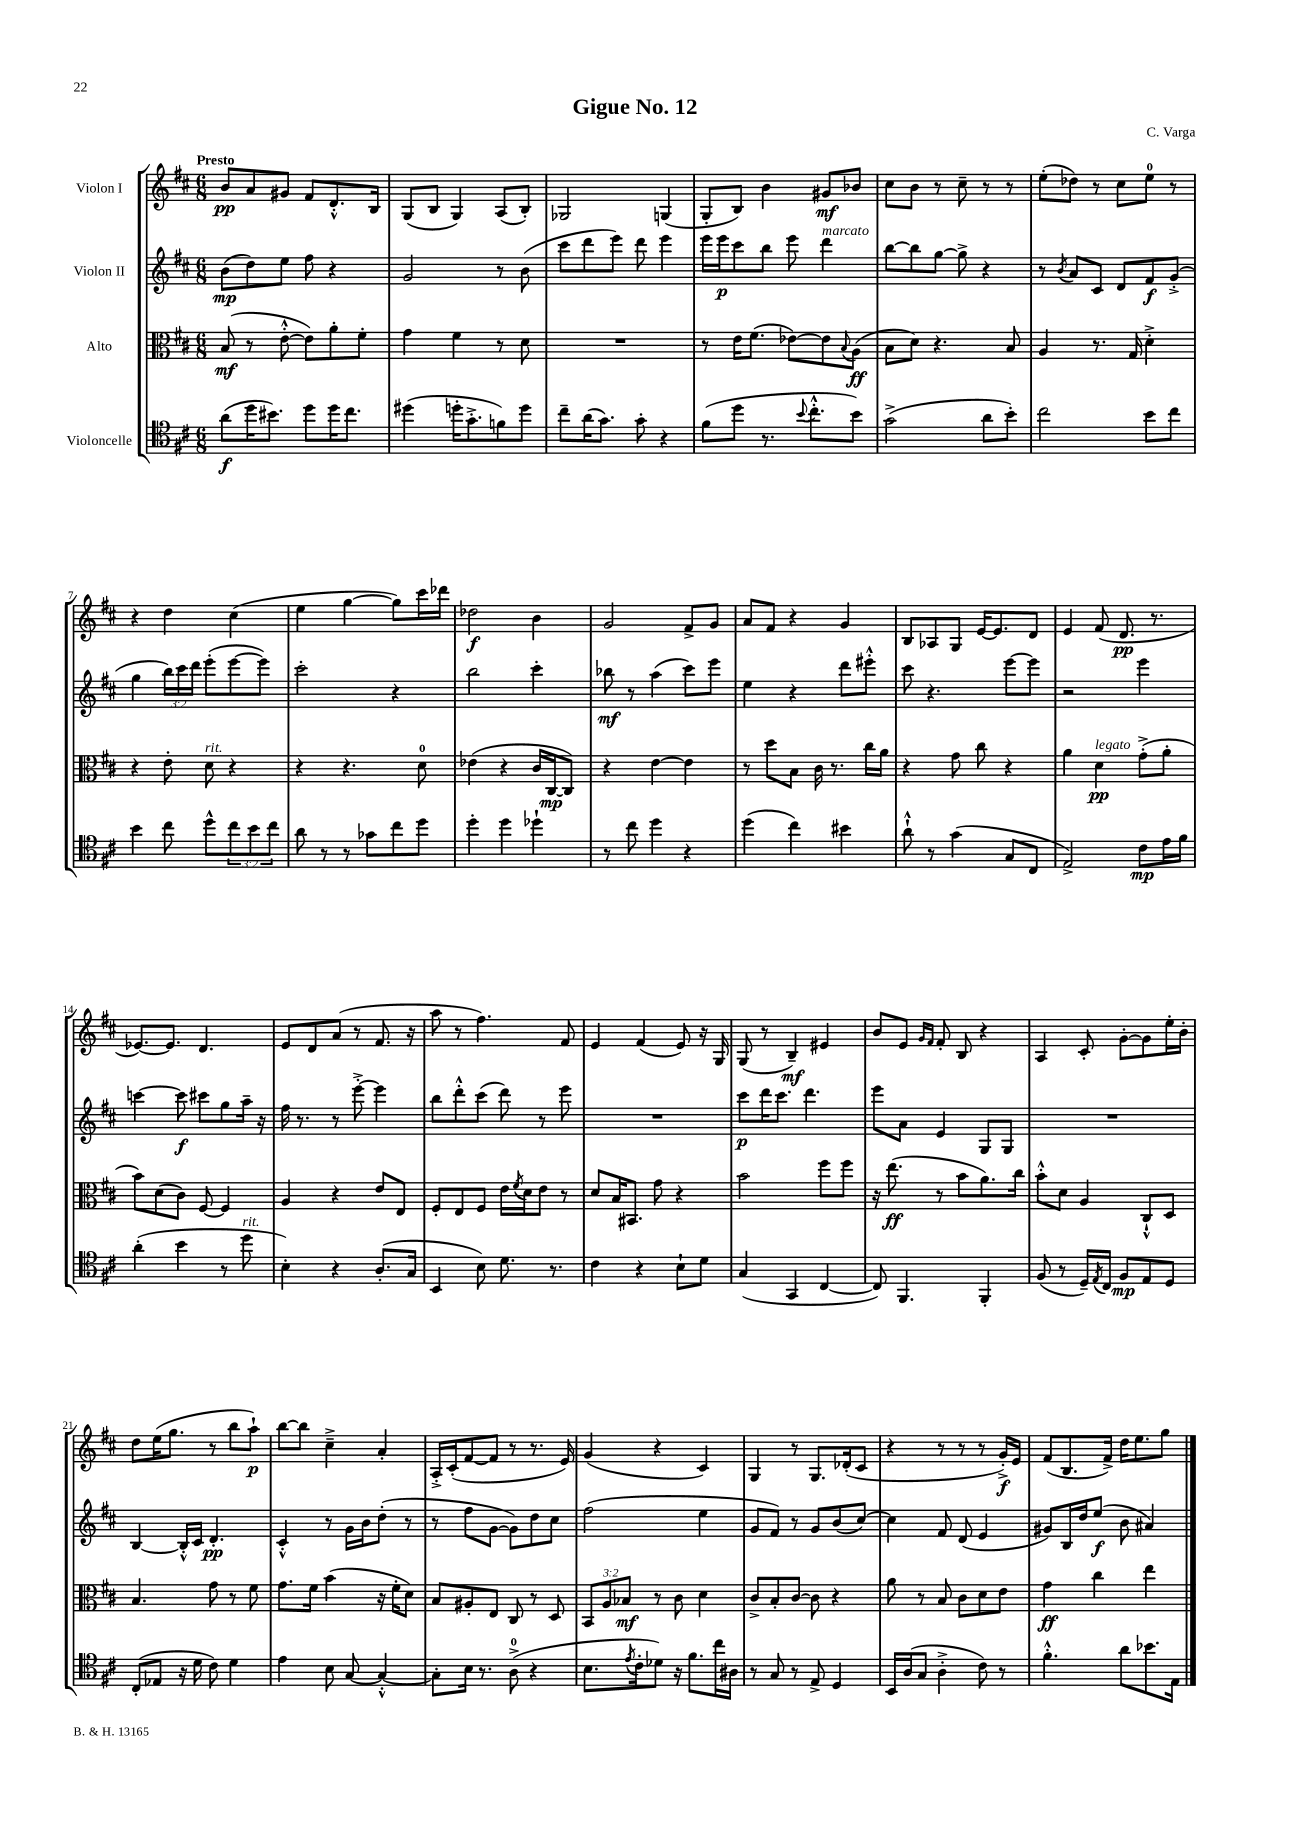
\header { title = "Gigue No. 12" composer = "C. Varga" }
<<
\new StaffGroup <<
\new Staff = "s0" \with { instrumentName = "Violon I" } {
    \clef treble \key d \major \numericTimeSignature \time 6/8 \tempo "Presto"
    b'8\pp a'8 gis'8 fis'8 d'8.-.-^ b16 |
    g8( b8 g4) a8( b8-.) |
    ges2 g4( |
    g8-. b8) b'4 gis'8\mf bes'8 |
    cis''8 b'8 r8 cis''8-- r8 r8 |
    e''8-.( des''8) r8 cis''8 e''8-0 r8 |
    r4 d''4 cis''4( |
    e''4 g''4~ g''8) cis'''16 des'''16 |
    des''2\f b'4 |
    g'2 fis'8-> g'8 |
    a'8 fis'8 r4 g'4 |
    b8 aes8 g8 e'16~ e'8. d'8 |
    e'4 fis'8( d'8.\pp r8. |
    ees'8.~) ees'8. d'4. |
    e'8 d'8 a'8( r8 fis'8. r16 |
    a''8 r8 fis''4.) fis'8 |
    e'4 fis'4( e'8) r16 g16 |
    g8( r8 b4--\mf) eis'4 |
    b'8 e'8 \grace { g'16 fis'16 } fis'8-. b8 r4 |
    a4 cis'8-. g'8~-. g'8 e''16-. b'16-. |
    d''8 e''16( g''8. r8 b''8 a''8-!\p) |
    b''8~ b''8 cis''4---> a'4-. |
    a16-.-> cis'16-.( fis'8~ fis'8 r8 r8. e'16) |
    g'4( r4 cis'4) |
    g4 r8 g8. des'16-.( cis'8 |
    r4 r8 r8 r8 g'16-.->\f) e'16 |
    fis'8( b8. fis'16->) d''16 e''8. g''8 \bar "|." |
}
\new Staff = "s1" \with { instrumentName = "Violon II" } {
    \clef treble \key d \major \numericTimeSignature \time 6/8 \override Staff.TupletNumber.text = #tuplet-number::calc-fraction-text
    b'8\mp( d''8) e''8 fis''8 r4 |
    g'2 r8 b'8( |
    cis'''8 d'''8 e'''8) d'''8 e'''4 |
    e'''16 e'''16\p cis'''8 b''8 e'''8 d'''4^\markup { \italic "marcato" } |
    b''8~ b''8 g''8~ g''8-> r4 |
    r8 \acciaccatura { b'8 } a'8 cis'8 d'8 fis'8\f g'8-.->( |
    g''4 \tuplet 3/2 { b''16) cis'''16 d'''16 } e'''8-.( e'''8~ e'''8) |
    cis'''2-. r4 |
    b''2 cis'''4-. |
    bes''8\mf r8 a''4( cis'''8) e'''8 |
    e''4 r4 d'''8 eis'''8-.-^ |
    cis'''8 r4. e'''8~ e'''8 |
    r2 e'''4 |
    c'''4~ c'''8\f cis'''8 g''8 a''16-- r16 |
    fis''16 r8. r8 e'''8~-.-> e'''4 |
    b''8 d'''8-.-^ cis'''8( d'''8) r8 e'''8 |
    R2. |
    cis'''8\p d'''16 cis'''8. d'''4. |
    e'''8 a'8 e'4 g8 g8 |
    R2. |
    b4~ b16-.-^ cis'16 d'4.-.\pp |
    cis'4-.-^ r8 g'16 b'16 d''8-.( r8 |
    r8 fis''8 g'8~ g'8) d''8 cis''8 |
    fis''2( e''4 |
    g'8 fis'8) r8 g'8 b'8( cis''8~) |
    cis''4 fis'8 d'8( e'4 |
    gis'8) b16 d''16 e''8\f( b'8 ais'4) \bar "|." |
}
\new Staff = "s2" \with { instrumentName = "Alto" } {
    \clef alto \key d \major \numericTimeSignature \time 6/8 \override Staff.TupletNumber.text = #tuplet-number::calc-fraction-text
    b8\mf( r8 e'8~-.-^ e'8) a'8-. fis'8-. |
    g'4 fis'4 r8 d'8 |
    R2. |
    r8 e'16 fis'8.( ees'8~) ees'8 \appoggiatura { b8 } a8\ff( |
    b8 d'8) r4. b8 |
    a4 r8. g16 d'4-.-> |
    r4 e'8-. d'8^\markup { \italic "rit." } r4 |
    r4 r4. d'8-0 |
    ees'4( r4 cis'16 cis16~\mp cis8) |
    r4 e'4~ e'4 |
    r8 d''8 b8 cis'16 r8. cis''16 a'16 |
    r4 g'8 cis''8 r4 |
    a'4 d'4\pp^\markup { \italic "legato" } g'8-.->( a'8-. |
    b'8) d'8( cis'8) fis8~ fis4 |
    a4 r4 e'8 e8 |
    fis8-. e8 fis8 e'16 \acciaccatura { fis'8 } d'16 e'8 r8 |
    d'8 b16 bis,8. g'8 r4 |
    b'2 fis''8 fis''8 |
    r16 e''8.\ff( r8 b'8 a'8.) cis''16 |
    b'8-.-^ d'8 a4 cis8-!-^ d8 |
    b4. g'8 r8 fis'8 |
    g'8. fis'16 b'4( r16 fis'16-. d'8) |
    b8 ais8-. e8 cis8 r8 d8 |
    \tuplet 3/2 { b,8 a8 bes8\mf } r8 cis'8 d'4 |
    cis'8-> b8-. cis'8~ cis'8 r4 |
    a'8 r8 b8 cis'8 d'8 e'8 |
    g'4\ff cis''4 e''4 \bar "|." |
}
\new Staff = "s3" \with { instrumentName = "Violoncelle" } {
    \clef tenor \key d \major \numericTimeSignature \time 6/8 \override Staff.TupletNumber.text = #tuplet-number::calc-fraction-text
    a'8\f( d''16 bis'8.) d''8 d''16 cis''8. |
    dis''4( d''16-. g'8.-.-> f'8) d''8 |
    cis''8-- a'16( g'8.) g'8-. r4 |
    fis'8( d''8 r8. \appoggiatura { b'8 } cis''8.-.-^ b'8) |
    g'2->( a'8 b'8-.) |
    cis''2 b'8 cis''8 |
    b'4 cis''8 d''8-^ \tuplet 3/2 { cis''8 b'8 cis''8 } |
    a'8 r8 r8 ges'8 cis''8 d''8 |
    d''4-. d''4 des''4-! |
    r8 cis''8 d''4 r4 |
    d''4( cis''4) bis'4 |
    a'8-!-^ r8 g'4( g8 cis8 |
    e2->) cis'8\mp e'16 fis'16 |
    a'4-.( b'4 r8 d''8^\markup { \italic "rit." } |
    b4-.) r4 a8.-.( g16 |
    b,4 b8) d'8. r8. |
    cis'4 r4 b8-! d'8 |
    g4( g,4 cis4~ |
    cis8) fis,4. fis,4-. |
    fis8( r8 d16--) \acciaccatura { e8 } cis16 fis8\mp e8 d8 |
    cis8-.( ees8 r16 d'16 cis'8) d'4 |
    e'4 b8 g8~ g4~-.-^ |
    g8-. b16 r8. a8-0->( r4 |
    b8. \acciaccatura { e'8 } cis'16-. des'8) r16 fis'8. cis''16 ais16 |
    r8 g8 r8 e8-> d4 |
    b,16 a16( g8 a4-.-> cis'8) r8 |
    fis'4.-.-^ a'8 bes'8. e16 \bar "|." |
}
>>
>>
